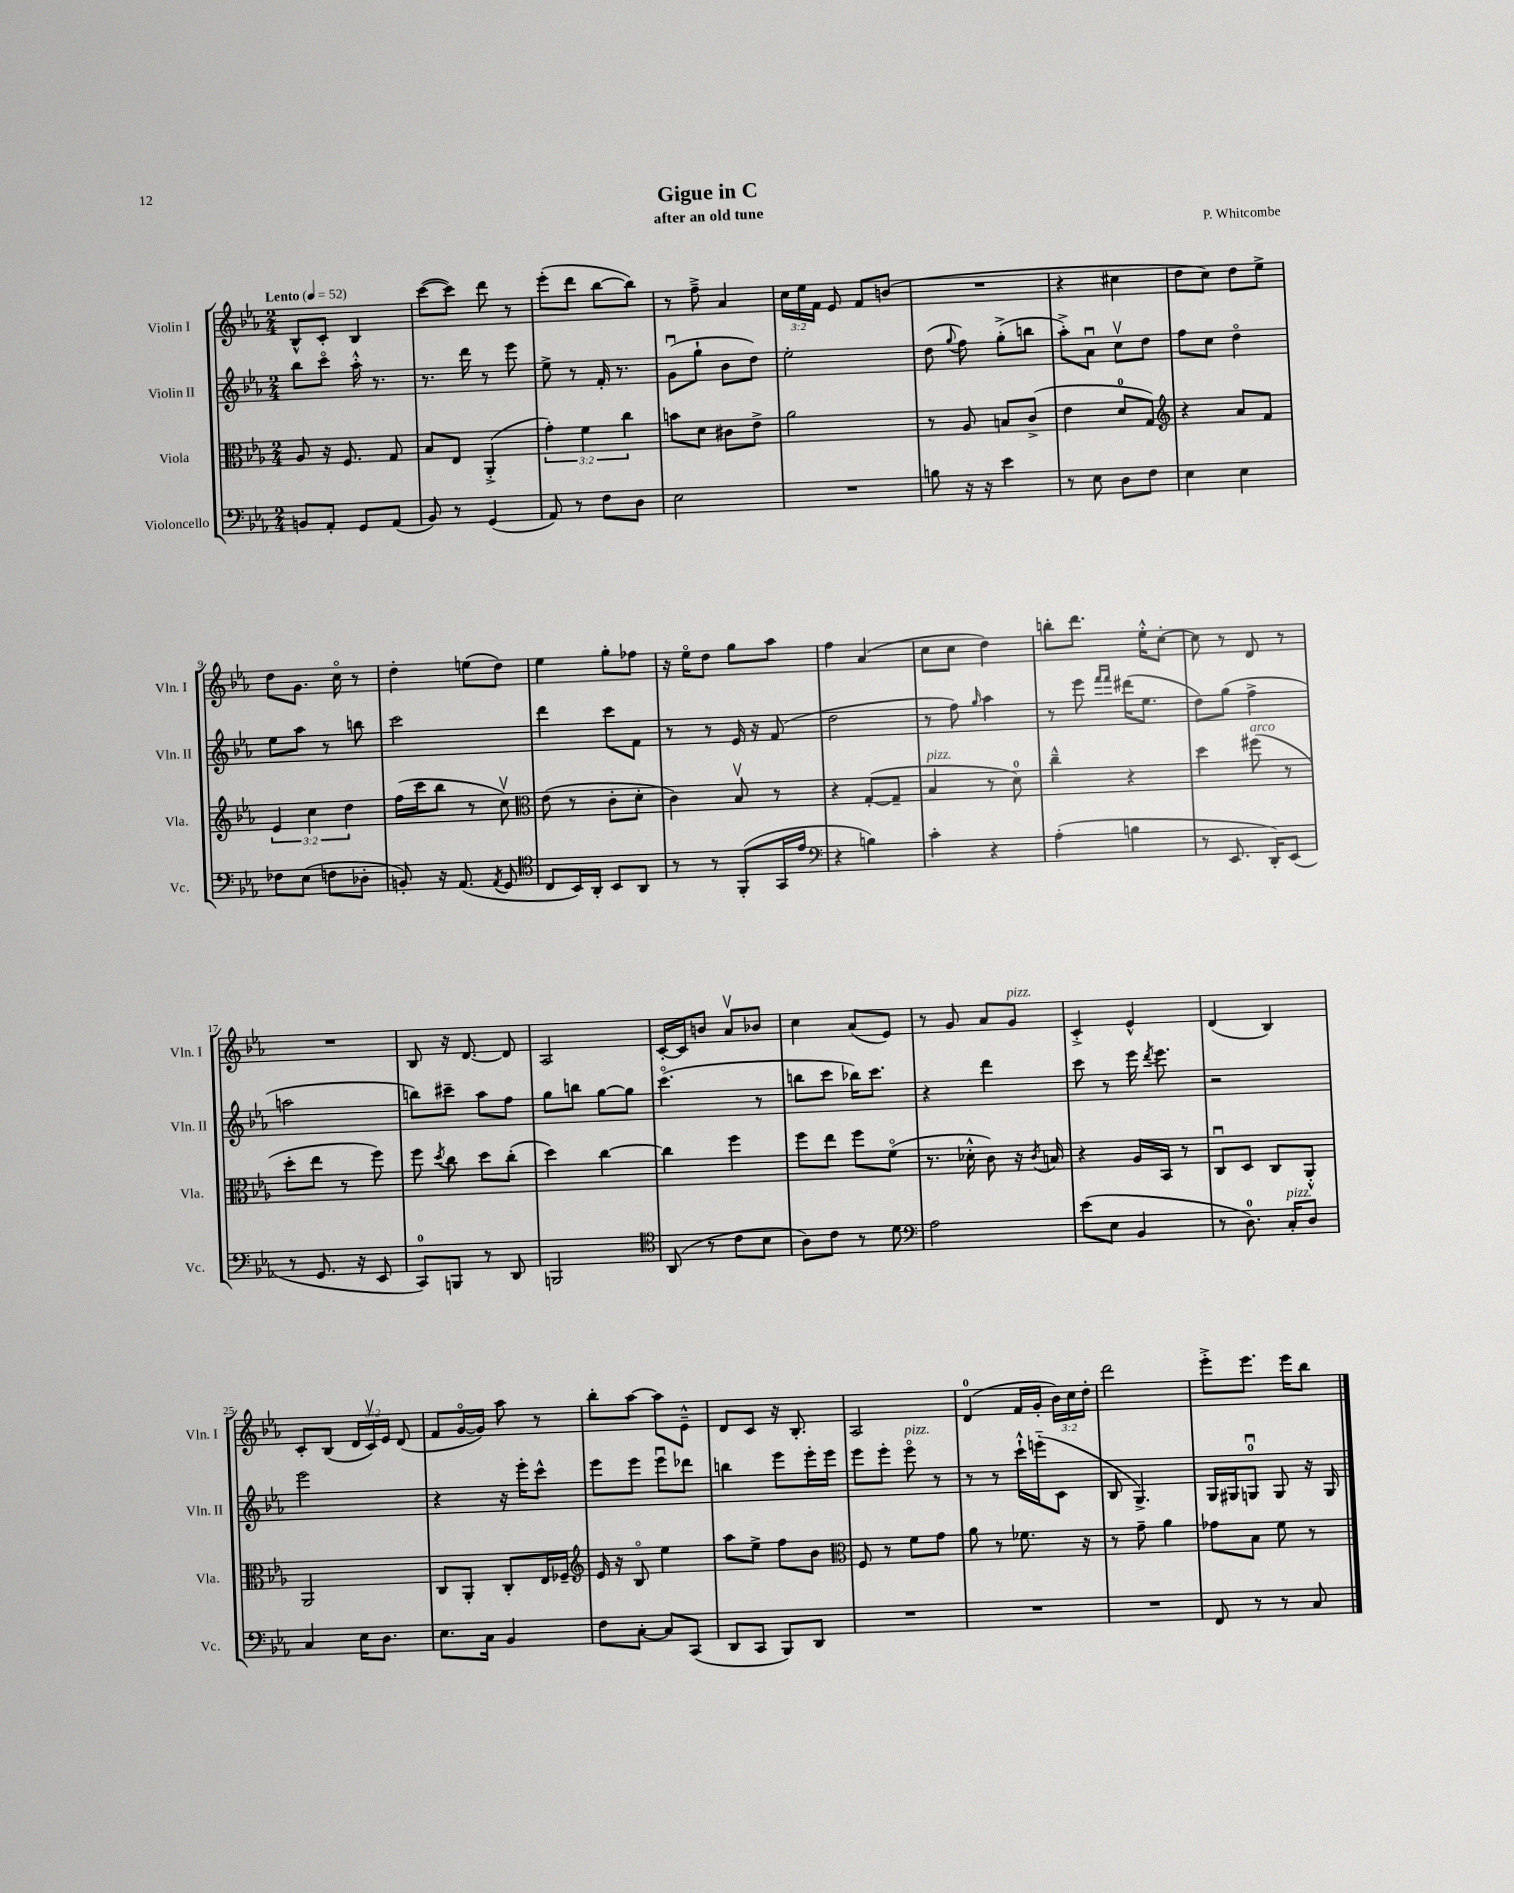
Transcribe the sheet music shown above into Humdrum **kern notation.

**kern	**kern	**kern	**kern
*part4	*part3	*part2	*part1
*staff4	*staff3	*staff2	*staff1
*I"Violoncello	*I"Viola	*I"Violin II	*I"Violin I
*I'Vc.	*I'Vla.	*I'Vln. II	*I'Vln. I
*clefF4	*clefC3	*clefG2	*clefG2
*k[b-e-a-]	*k[b-e-a-]	*k[b-e-a-]	*k[b-e-a-]
*M2/4	*M2/4	*M2/4	*M2/4
*MM52	*MM52	*MM52	*MM52
=1	=1	=1	=1
!	!	!	!LO:TX:a:B:t=Lento
8BBn/L	8A-/	8bb-\L	8B-^^/L
8AA-'/J	16r	8ccc\J	8c'/J
.	8.F/	.	.
8GG/L	.	16aa-'^^\	4B-/
.	.	8.r	.
(8AA-/J	8G/	.	.
=2	=2	=2	=2
8BB-/)	8B-/L	8.r	([8ccc\L
8r	8E-/J	.	8ccc\J])
.	.	16ddd\	.
(4GG/	(4AA-'^/	8r	8ddd\
.	.	8eee-\	8r
=3	=3	=3	=3
8AA-/)	6g'\)	8ee-^\	(8eee-'\L
8r	.	8r	8ddd\J
.	6f\	.	.
8F\L	.	16f'/	[8bb-\L
.	.	8.r	.
.	6cc\	.	.
8D\J	.	.	8bb-\J])
=4	=4	=4	=4
2E-\	8bn\L	(8gu\L	8r
.	8d\J	8gg`\J	8ff~^\
.	8c#X\L	8b-\L	4a-/
.	8e-^\J	8dd\J)	.
=5	=5	=5	=5
2r	2a-\	2ee-'\	24cc\LL
.	.	.	24ee-\
.	.	.	24f\JJ
.	.	.	8e-/
.	.	.	8f/L
.	.	.	(8bn/J
=6	=6	=6	=6
8Bn\	8r	(8dd\	2r
.	.	8qqgg/	.
16r	8A-/	8ff\)	.
16r	.	.	.
4e-\	8Bn/L	(8gg'^\L	.
.	(8c^/J	8bbn\J	.
=7	=7	=7	=7
8r	4e-\	8aa-'^\L)	4r
8E-\	.	8a-u\J	.
8D\L	8d/L	8ccv\L	4cc#X\
8F\J	8G/J)	8dd\J	.
=8	=8	=8	=8
*	*clefG2	*	*
4E-\	4r	8ff\L	8dd\L
.	.	8cc\J	8cc\J)
4E-\	8a-/L	4dd\	8dd\L
.	8f/J	.	8ee-^\J
!!LO:LB:g=z
=9	=9	=9	=9
8F-X\L	6e-/	8ee-\L	8dd\L
(8E-\J	.	8aa-\J	8.g\J
.	6cc\	.	.
8Fn\L	.	8r	.
.	.	.	16cc\
.	6dd\	.	.
8D-X'\J	.	8bbn\	8r
=10	=10	=10	=10
8BBn'/)	(16ff\LL	2ccc\	4dd'\
.	16ccc\J	.	.
16r	8bb-\J	.	.
(8.AA-/	.	.	.
.	8r	.	(8een\L
8qAA-/	.	.	.
8GG/	8ccv\)	.	8dd\J)
=11	=11	=11	=11
*clefC4	*clefC3	*	*
8C/L	(8e-\	4ddd\	4ee-\
16BB-/L)	8r	.	.
16AA-'/JJ	.	.	.
8BB-/L	8c'\L	8ccc\L	8gg'\L
8AA-/J	8d'\J	8f\J	8ff-X\J
=12	=12	=12	=12
8r	4c\)	8r	16r
.	.	.	16ee-\KL
8r	.	8r	8dd\J
(8FF'/L	8B-v/	16e-/	8gg\L
.	.	16r	.
16GG/L	8r	(8f/	8aa-\J
16e-/JJ	.	.	.
=13	=13	=13	=13
*clefF4	*	*	*
4r	4r	2dd\	4ff\
4Bn\)	([8G'/L	.	(4a-/
.	8G~/J]	.	.
=14	=14	=14	=14
!	!LO:TX:a:i:t=pizz.	!	!
4c'\	4B-/	8r	8cc\L
.	.	8ff\)	8cc\J
.	.	16qqgg/	.
4r	8r	4aa-\	4dd\)
.	8d\)	.	.
=15	=15	=15	=15
(4A-'\	4cc~^^\	8r	8bbn'\L
.	.	8eee-\	8.ddd\J
.	.	16qqfff/LL	.
.	.	16qqfff/JJ	.
4Bn\	4r	(16ddd#X\KL	.
.	.	8.ee-\J	16ee-'^^\KL
.	.	.	[8cc'\J
=16	=16	=16	=16
8r	4dd\	8dd\L)	8cc\]
8.EE-/	.	(8gg\J	8r
!	!LO:TX:a:i:t=arco	!	!
.	(8ff#X\	4ff^\	8d/
16DD'/KL)	.	.	.
(8EE-/J	8r	.	8r
!!LO:LB:g=z
=17	=17	=17	=17
8r	8dd'\L	2aan\	2r
8.GG/	8ee-\J	.	.
.	8r	.	.
16r	.	.	.
8EE-/	8ff\)	.	.
=18	=18	=18	=18
8CC/L)	8ff\	8bbn\L)	8B-/
.	8qdd/	.	.
8BBBn/J	8cc\	8ccc#X~\J	16r
.	.	.	[8.d/
8r	8dd\L	8aa-\L	.
8DD/	(8cc'\J	8ff\J	8d/]
=19	=19	=19	=19
2BBBn/	4dd\)	8gg\L	2A-/
.	.	8bbn\J	.
.	[4cc\	[8gg\L	.
.	.	8gg\J]	.
=20	=20	=20	=20
*clefC4	*	*	*
(8AA-/	4cc\]	(4.ccc\	[16c'/LL
.	.	.	16c/J]
8r	.	.	8bn/J
8c\L	4ff\	.	8a-v/L
8B-\J	.	8r	8b-X/J
=21	=21	=21	=21
8A-\L)	8ff\L	8bbn\L	4cc\
8c\J	8ee-\J	8ccc\J	.
8r	8ff\L	16bb-X\KL)	(8a-/L
.	.	8.ccc\J	.
8d\	(8f\J	.	8e-/J)
=22	=22	=22	=22
*clefF4	*	*	*
2A-\	8.r	4r	8r
.	.	.	8g/
.	16d-X'^^\	.	.
.	8c\)	4ddd\	8a-/L
!	!	!	!LO:TX:a:i:t=pizz.
.	16r	.	8g/J
.	8qc/	.	.
.	16Bn/	.	.
=23	=23	=23	=23
(8e-\L	4r	8ccc\	4c'^/
8E-\J	.	8r	.
4BB-/	16A-/LL	16eee-\	4e-^^/
.	.	8qddd/	.
.	16BB-/JJ	8.eee-\	.
.	8r	.	.
=24	=24	=24	=24
8r	8Cu/L	2r	(4d/
8.D\)	8D/J	.	.
.	8C/L	.	4B-/)
!LO:TX:a:i:t=pizz.	!	!	!
16C'/KL	.	.	.
8D/J	8AA-'^^/J	.	.
!!LO:LB:g=z
=25	=25	=25	=25
4C/	2AA-/	2eee-\	8c'/L
.	.	.	(8B-/J
16E-\KL	.	.	24d/LL
.	.	.	24cv/)
8.D\J	.	.	.
.	.	.	24e-/JJ
.	.	.	(8d/
=26	=26	=26	=26
8.E-\L	8C/L	4r	8f/L
.	8AA-'/J	.	[16g/L
16C\Jk	.	.	16g/JJ])
4BB-/	8C'/L	16r	8aa-\
.	.	16eee-'\KL	.
.	16E-/L	8ccc^^\J	8r
.	16F-X~/JJ	.	.
=27	=27	=27	=27
*	*clefG2	*	*
8F\L	16e-/	8eee-\L	8bb-'\L
.	16r	.	.
[8C'\J	8B-/	8eee-\J	[8aa-\J
8C/L]	4ee-\	8eee-u\L	8aa-\L]
(8CC/J	.	8ddd-X\J	8e-~^^\J
=28	=28	=28	=28
8DD/L	8aa-\L	4bbn\	8d/L
8CC/J	8ee-^\J	.	8c/J
8BBB-/L)	8ff\L	8eee-\L	16r
.	.	.	8.B-'/
8DD/J	8b-\J	16eee-'\L	.
.	.	16eee-\JJ	.
=29	=29	=29	=29
*	*clefC3	*	*
2r	8F/	8eee-\L	2A-/
.	8r	8eee-'\J	.
!	!	!LO:TX:a:i:t=pizz.	!
.	8f\L	8eee-\	.
.	8g\J	8r	.
=30	=30	=30	=30
2r	8a-\	8r	(4d/
.	8r	8r	.
.	8.f-X\	16ccc`^^\LL	16f/LL
.	.	(16eeen\J	16g'/JJ
.	.	8c\J	24b-\LL)
.	.	.	24cc\
.	16r	.	.
.	.	.	24dd'\JJ
=31	=31	=31	=31
2r	8r	8B-/	2ddd\
.	8g~\	4.G^/)	.
.	4a-\	.	.
=32	=32	=32	=32
8FF/	8g-X\L	16G/LL	8eee-'^\L
.	.	16G#X/J	.
8r	8B-\J	8Gnu/J	8.eee-\J
8r	8f\	8G/	.
.	.	.	16eee-\KL
8C/	8r	16r	8bb-\J
.	.	16G/	.
==	==	==	==
*-	*-	*-	*-
